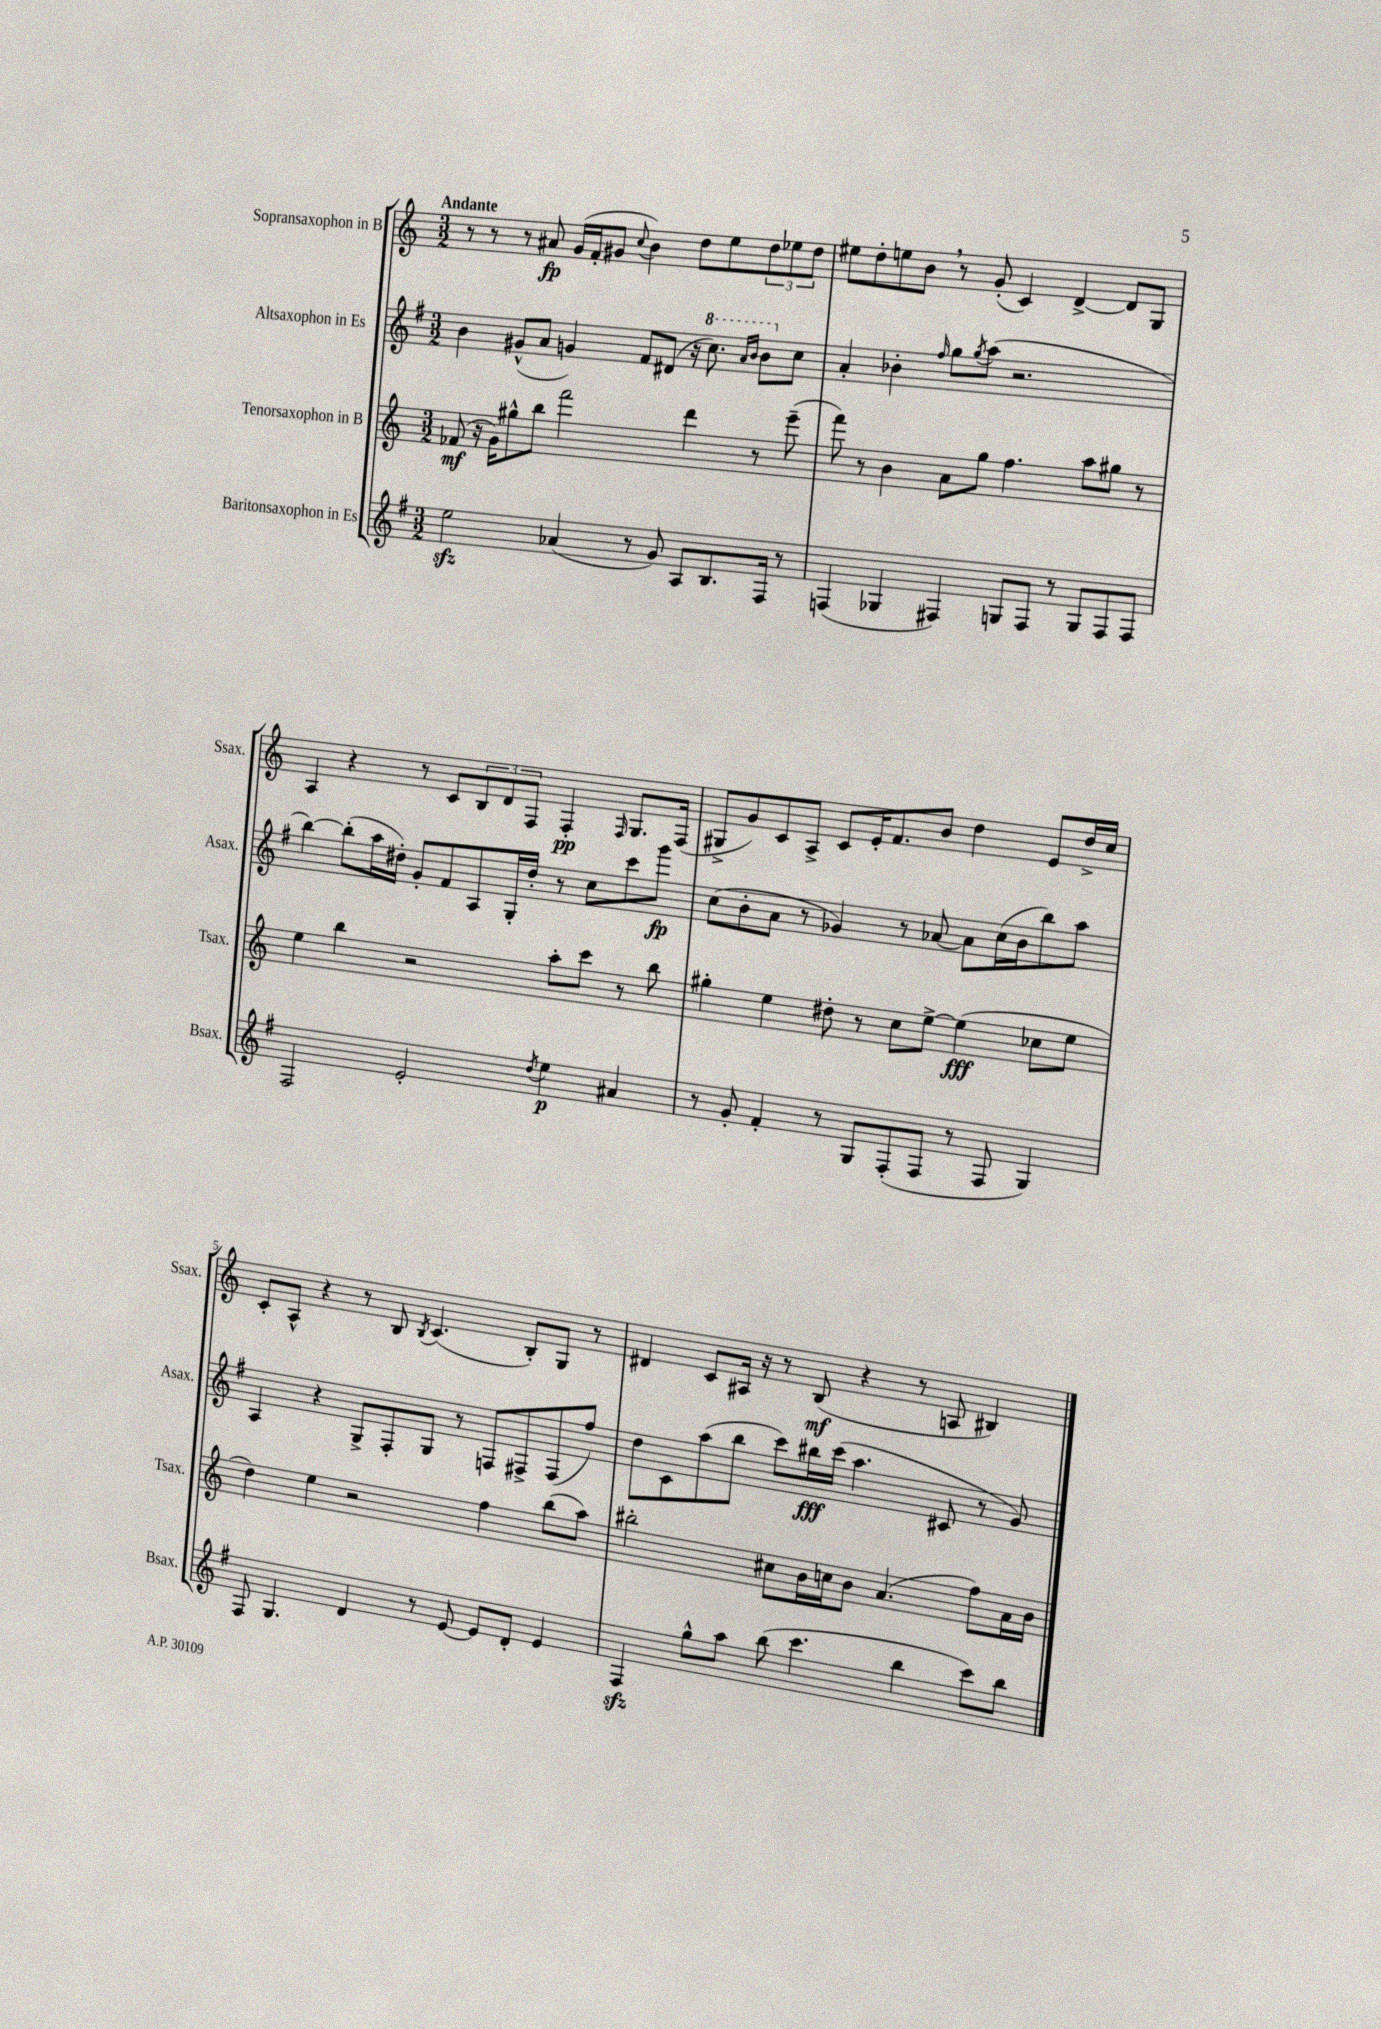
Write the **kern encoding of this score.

**kern	**dynam	**kern	**dynam	**kern	**dynam	**kern	**dynam
*part4	*part4	*part3	*part3	*part2	*part2	*part1	*part1
*staff4	*staff4	*staff3	*staff3	*staff2	*staff2	*staff1	*staff1
*I"Baritonsaxophon in Es	*	*I"Tenorsaxophon in B	*	*I"Altsaxophon in Es	*	*I"Sopransaxophon in B	*
*I'Bsax.	*	*I'Tsax.	*	*I'Asax.	*	*I'Ssax.	*
*clefG2	*	*clefG2	*	*clefG2	*	*clefG2	*
*k[f#]	*	*k[]	*	*k[f#]	*	*k[]	*
*M3/2	*	*M3/2	*	*M3/2	*	*M3/2	*
=1	=1	=1	=1	=1	=1	=1	=1
!	!	!	!	!	!	!LO:TX:a:B:t=Andante	!
2eezz\	.	(8f-X/	mf	4b\	.	8r	.
.	.	16r	.	.	.	8r	.
.	.	16g\KL)	.	.	.	.	.
.	.	8gg#X^^\	.	(8g#X^^/L	.	8r	.
.	.	8bb\J	.	8a/J	.	8a#X/	fp
(4a-X/	.	2fff\	.	4gn/)	.	(16g/LL	.
.	.	.	.	.	.	16f'/J	.
.	.	.	.	.	.	8g#X/J	.
.	.	.	.	.	.	8qqcc/	.
8r	.	.	.	8f#/L	.	4b\)	.
8g/)	.	.	.	(8d#X/J	.	.	.
8A/L	.	4ddd\	.	16r	.	8dd\L	.
*	*	*	*	*8va	*	*	*
.	.	.	.	8.ccc\)	.	.	.
8.B/	.	.	.	.	.	8ee\	.
.	.	.	.	16qqaa/LL	.	.	.
.	.	.	.	16qqbb/JJ	.	.	.
.	.	8r	.	8bb\L	.	12dd\	.
16F#/Jk	.	.	.	.	.	.	.
.	.	.	.	.	.	12ee-X\	.
*	*	*	*	*X8va	*	*	*
8r	.	(8eee~\	.	8cc\J	.	.	.
.	.	.	.	.	.	12dd\J	.
=2	=2	=2	=2	=2	=2	=2	=2
(4Fn/	.	8fff\)	.	4a'/	.	8ee#X\L	.
.	.	8r	.	.	.	8dd'\	.
4G-X/	.	4b\	.	4b-X'\	.	8een\	.
.	.	.	.	.	.	8b,\J	.
.	.	.	.	16qqff#/	.	.	.
4F#X/)	.	8a\L	.	8gg\L	.	8r	.
.	.	.	.	8qgg/	.	.	.
.	.	8gg\J	.	(8aa\J	.	(8g'/	.
8Gn/L	.	4.ff\	.	2.r	.	4c/)	.
8F#/J	.	.	.	.	.	.	.
8r	.	.	.	.	.	[4d^/	.
8G/L	.	8aa\L	.	.	.	.	.
8F#/	.	8gg#X\J	.	.	.	8d/L]	.
8F#/J	.	8r	.	.	.	8G/J	.
!!LO:LB:g=z
=3	=3	=3	=3	=3	=3	=3	=3
2F#/	.	4ee\	.	[4bb\)	.	4A/	.
.	.	4bb\	.	(8bb'\L]	.	4r	.
.	.	.	.	16aa\L	.	.	.
.	.	.	.	16dd#X'\JJ)	.	.	.
2e'/	.	2r	.	8g'/L	.	8r	.
.	.	.	.	8f#/	.	8c/L	.
.	.	.	.	8A/	.	12B/	.
.	.	.	.	.	.	12d/	.
.	.	.	.	16G'/L	.	.	.
.	.	.	.	.	.	12F/J	.
.	.	.	.	16dd#'/JJ	.	.	.
8qdd/	.	.	.	.	.	.	.
4ee\	p	8aa'\L	.	8r	.	4F'/	pp
.	.	8ccc\J	.	8cc\L	.	.	.
.	.	.	.	.	.	16qqF/	.
4a#X/	.	8r	.	8ccc\	.	8.G/L	.
.	.	8bb\	.	8ggg\J	fp	.	.
.	.	.	.	.	.	(16F/Jk	.
=4	=4	=4	=4	=4	=4	=4	=4
8r	.	4gg#X'\	.	(8cc\L	.	8G#X^/L	.
8g'/	.	.	.	8b'\	.	8g/)	.
4f#'/	.	4ee\	.	8a\J	.	8c/	.
.	.	.	.	8r	.	8A^/J	.
8r	.	8dd#X'\	.	4g-X/)	.	8c/L	.
8G/L	.	8r	.	.	.	16e'/K	.
.	.	.	.	.	.	8.f/	.
(8F#'/	.	8cc\L	.	8r	.	.	.
8F#/J	.	[8ee^\J	.	[8a-X/	.	8b/J	.
8r	.	(4ee\]	fff	8a-\L]	.	4dd\	.
8F#/	.	.	.	(16cc\L	.	.	.
.	.	.	.	16b\J	.	.	.
4G/)	.	8cc-X\L	.	8bb\)	.	8e/L	.
.	.	8ee\J	.	8aa\J	.	16dd^/L	.
.	.	.	.	.	.	16cc/JJ	.
!!LO:LB:g=z
=5	=5	=5	=5	=5	=5	=5	=5
8F#/	.	4dd\)	.	4A/	.	8c'/L	.
4.G/	.	.	.	.	.	8A^^/J	.
.	.	4ee\	.	4r	.	4r	.
4d/	.	2r	.	8G^/L	.	8r	.
.	.	.	.	8F#'/	.	8B/	.
.	.	.	.	.	.	8qB/	.
8r	.	.	.	8G/J	.	(4.c/	.
[8e/	.	.	.	8r	.	.	.
8e/L]	.	4ff\	.	8Fn/L	.	.	.
8d'/J	.	.	.	8F#X^/	.	8B'/L)	.
4e/	.	(8bb\L	.	(8F#/	.	8G/J	.
.	.	8aa\J)	.	8ff#/J)	.	8r	.
=6	=6	=6	=6	=6	=6	=6	=6
4F#zz/	.	2bb#X'\	.	8dd\L	.	4d#X/	.
.	.	.	.	8c\	.	.	.
8gg^^\L	.	.	.	(8aa\	.	8c/L	.
8aa\J	.	.	.	8bb\J	.	16A#X/Jk	.
.	.	.	.	.	.	16r	.
(8bb\	.	8cc#X\L	.	8ccc\L)	.	8r	.
4.ccc\	.	16b\L	.	16bb#X\L	fff	(8B/	mf
.	.	16ccn\J	.	(16ccc\JJ	.	.	.
.	.	8b\J	.	4.aa\	.	4r	.
.	.	(4.a/	.	.	.	.	.
4bb\	.	.	.	.	.	8r	.
.	.	.	.	8c#X/	.	8An/	.
8ccc\L)	.	8ff\L)	.	8r	.	4B#X/)	.
8bb\J	.	16a\L	.	8g/)	.	.	.
.	.	16b\JJ	.	.	.	.	.
==	==	==	==	==	==	==	==
*-	*-	*-	*-	*-	*-	*-	*-
